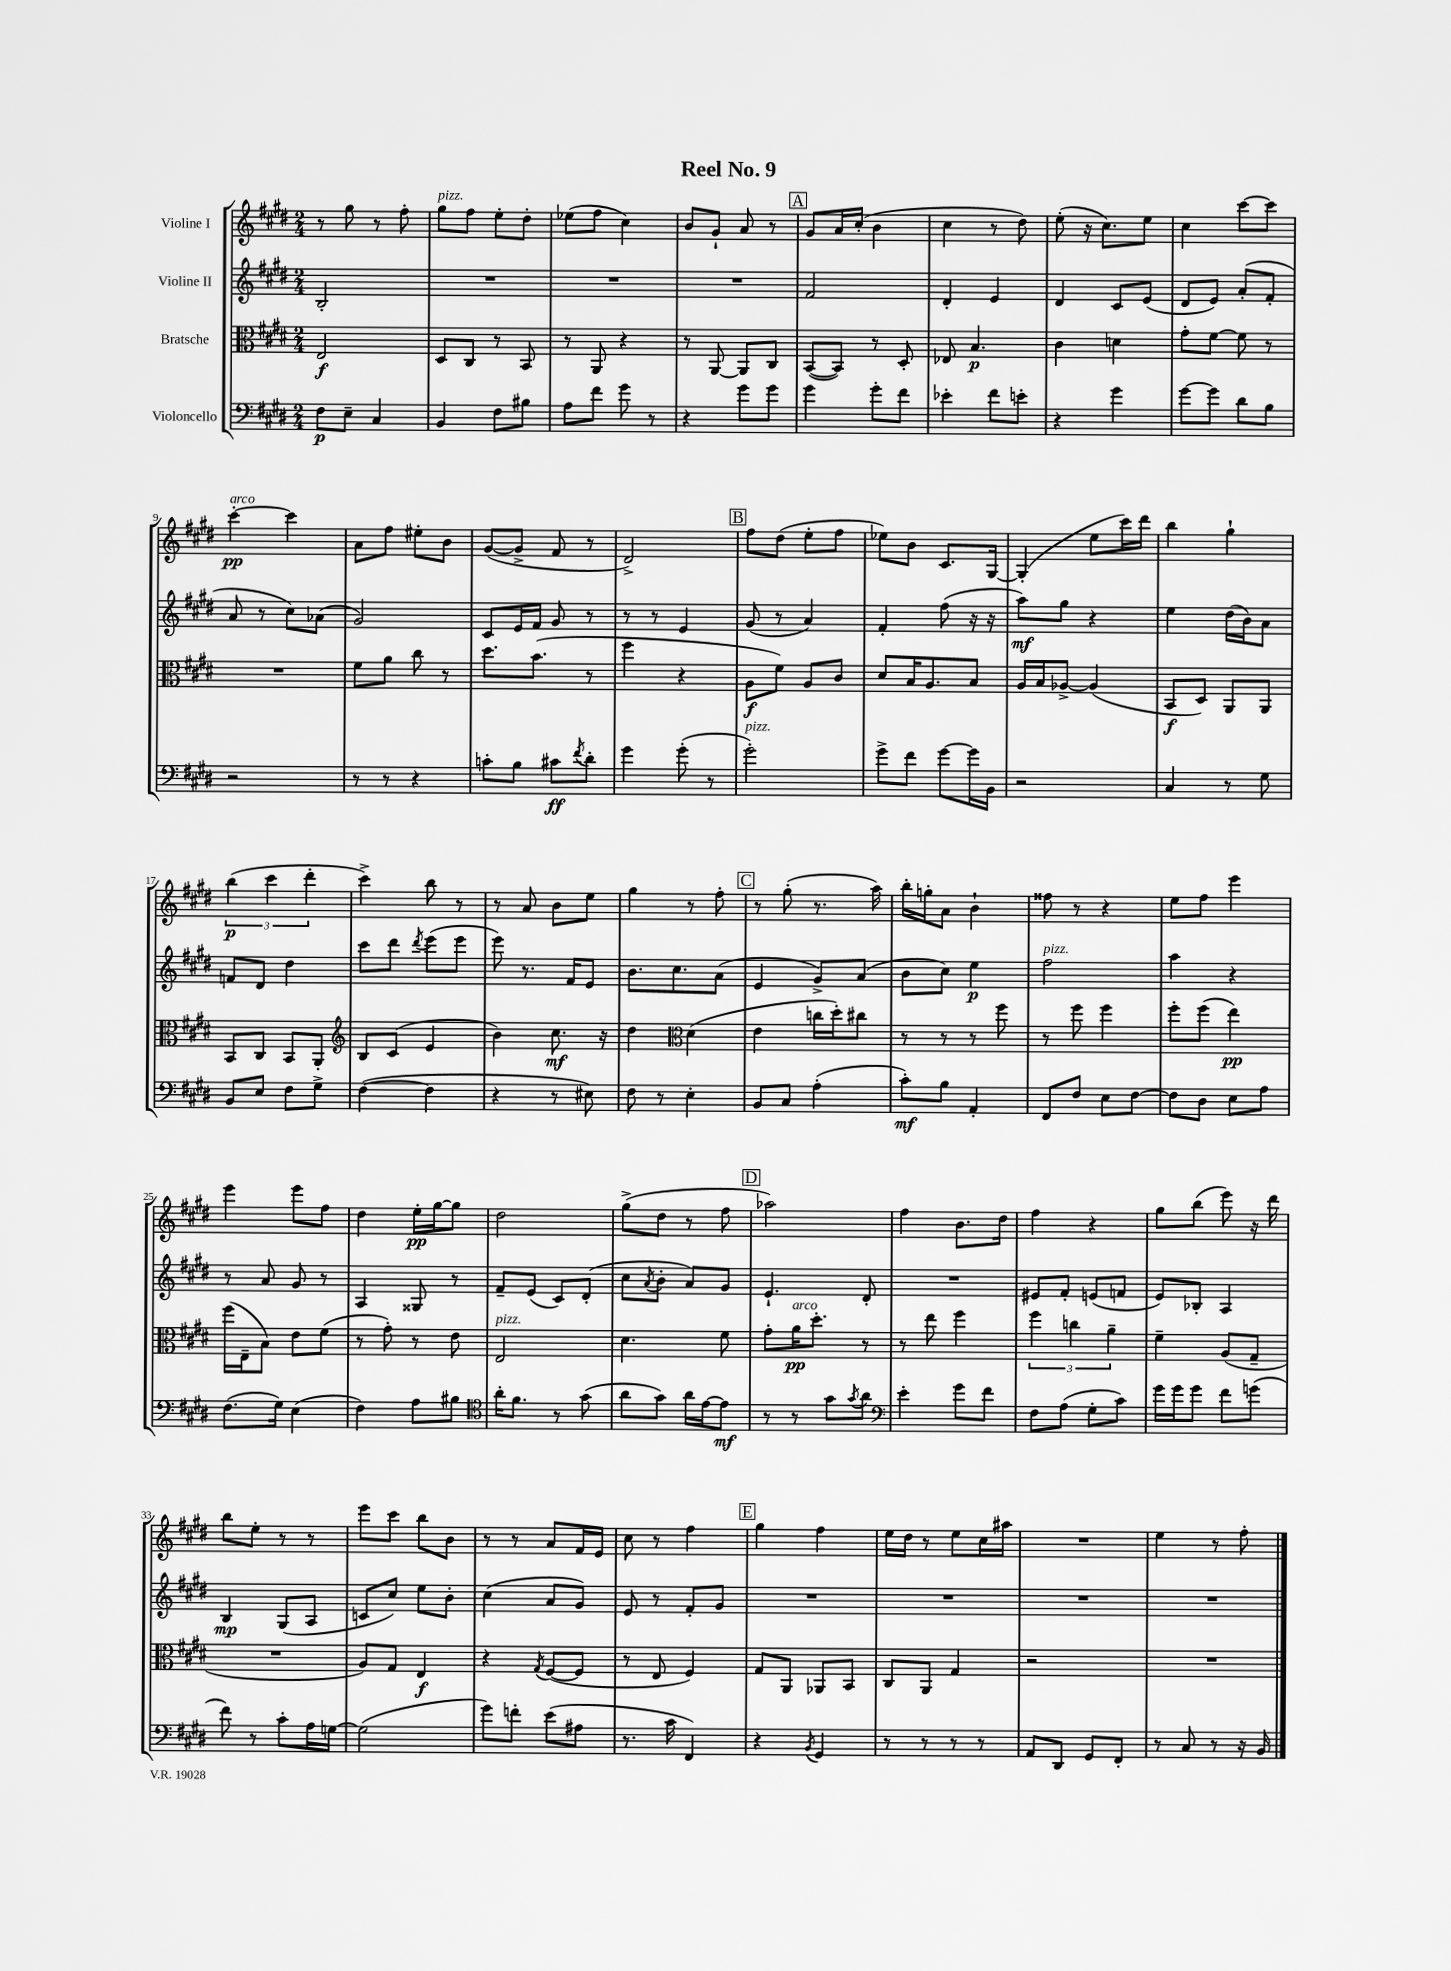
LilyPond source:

\header { title = "Reel No. 9" }
<<
\new StaffGroup <<
\new Staff = "s0" \with { instrumentName = "Violine I" } {
    \clef treble \key e \major \numericTimeSignature \time 2/4
    r8 gis''8 r8 fis''8-. |
    gis''8^\markup { \italic "pizz." } fis''8 e''8-. dis''8-. |
    ees''8( fis''8 cis''4) |
    b'8 gis'8-! a'8 r8 |
    \mark \markup { \box "A" } gis'8 a'16 cis''16-.( b'4 |
    cis''4 r8 dis''8) |
    e''8-.( r16 cis''8.) e''8 |
    cis''4 cis'''8~ cis'''8 |
    cis'''4~-.\pp^\markup { \italic "arco" } cis'''4 |
    a'8 fis''8 eis''8-. b'8 |
    gis'8~( gis'8-> fis'8 r8 |
    dis'2->) |
    \mark \markup { \box "B" } fis''8 dis''8( e''8-. fis''8 |
    ees''8) b'8 cis'8. gis16~ |
    gis4-.( e''8 cis'''16) dis'''16 |
    b''4 gis''4-! |
    \tuplet 3/2 { b''4\p( cis'''4 dis'''4-. } |
    cis'''4->) b''8 r8 |
    r8 a'8 b'8 e''8 |
    gis''4 r8 fis''8-. |
    \mark \markup { \box "C" } r8 gis''8-.( r8. a''16) |
    b''16-. g''16-. a'8 b'4-! |
    fisis''8 r8 r4 |
    e''8 fis''8 e'''4 |
    e'''4 e'''8 fis''8 |
    dis''4 e''16-.\pp gis''16~ gis''8 |
    dis''2 |
    gis''8->( dis''8 r8 fis''8 |
    \mark \markup { \box "D" } aes''2) |
    fis''4 b'8. dis''16 |
    fis''4 r4 |
    gis''8 b''8( e'''8) r16 dis'''16 |
    b''8 e''8-. r8 r8 |
    e'''8 cis'''8 b''8 b'8 |
    r8 r8 a'8 fis'16 e'16 |
    cis''8 r8 fis''4 |
    \mark \markup { \box "E" } gis''4 fis''4 |
    e''16 dis''16 r8 e''8 cis''16 ais''16 |
    R2 |
    e''4 r8 fis''8-. \bar "|." |
}
\new Staff = "s1" \with { instrumentName = "Violine II" } {
    \clef treble \key e \major \numericTimeSignature \time 2/4
    b2-. |
    R2 |
    R2 |
    R2 |
    \mark \markup { \box "A" } fis'2 |
    dis'4-. e'4 |
    dis'4 cis'8 e'8( |
    dis'8 e'8) a'8-.( fis'8-. |
    a'8 r8 cis''8) aes'8( |
    gis'2) |
    cis'8 e'16 fis'16 gis'8 r8 |
    r8 r8 e'4 |
    \mark \markup { \box "B" } gis'8( r8 a'4) |
    fis'4-. fis''8( r16 r16 |
    a''8\mf) gis''8 r4 |
    e''4 dis''16( b'16) a'8 |
    f'8 dis'8 dis''4 |
    cis'''8 dis'''8 \acciaccatura { dis'''8 } e'''8( e'''8 |
    e'''8) r8. fis'16 e'8 |
    b'8. cis''8. a'8( |
    \mark \markup { \box "C" } e'4 gis'8->) a'8( |
    b'8 cis''8) e''4\p |
    fis''2^\markup { \italic "pizz." } |
    a''4 r4 |
    r8 a'8 gis'8 r8 |
    a4 gisis8 r8 |
    fis'8-- e'8( cis'8) dis'8-.( |
    cis''8 \acciaccatura { a'8 } b'8-. a'8) gis'8 |
    \mark \markup { \box "D" } e'4.-! dis'8-. |
    R2 |
    eis'8 fis'8-. e'8( f'8 |
    e'8) bes8-. a4 |
    b4\mp gis8( a8 |
    c'8 cis''8) e''8 b'8-. |
    cis''4( a'8 gis'8) |
    e'8 r8 fis'8-. gis'8 |
    \mark \markup { \box "E" } R2 |
    R2 |
    R2 |
    R2 \bar "|." |
}
\new Staff = "s2" \with { instrumentName = "Bratsche" } {
    \clef alto \key e \major \numericTimeSignature \time 2/4
    e2\f |
    dis8 cis8 r8 b,8 |
    r8 a,8 r4 |
    r8 a,8~ a,8 cis8 |
    \mark \markup { \box "A" } b,8~( b,8) r8 dis8-. |
    ees8 b4.\p |
    cis'4 d'4 |
    gis'8-. fis'8~ fis'8 r8 |
    R2 |
    fis'8 a'8 cis''8 r8 |
    dis''8. b'8.( r8 |
    fis''4 r4 |
    \mark \markup { \box "B" } a8\f fis'8) a8 cis'8 |
    dis'8 b16 a8. b8 |
    a16 b16 aes8~-> aes4( |
    b,8\f dis8) a,8 a,8 |
    b,8 cis8 b,8 a,8-. |
    \clef treble b8 cis'8( e'4 |
    b'4) cis''8.\mf r16 |
    dis''4 \clef alto dis'4( |
    \mark \markup { \box "C" } e'4 c''16 dis''16-.) cis''8 |
    r8 r8 r8 fis''8 |
    r8 fis''8 fis''4 |
    fis''8-. fis''8( e''4\pp) |
    fis''16( e16-- b8) e'8 fis'8( |
    r8 gis'8-.) r8 e'8 |
    e2^\markup { \italic "pizz." } |
    dis'4. fis'8 |
    \mark \markup { \box "D" } gis'8-. a'16\pp^\markup { \italic "arco" } dis''8.-. r8 |
    r8 e''8 fis''4 |
    \tuplet 3/2 { fis''4 c''4 a'4-- } |
    fis'4-- a8( gis8-- |
    R2 |
    a8) gis8 e4\f |
    r4 \acciaccatura { gis8 } fis8~( fis8 |
    r8 e8 fis4) |
    \mark \markup { \box "E" } gis8 a,8 aes,8 b,8 |
    cis8 a,8 gis4 |
    r2 |
    R2 \bar "|." |
}
\new Staff = "s3" \with { instrumentName = "Violoncello" } {
    \clef bass \key e \major \numericTimeSignature \time 2/4
    fis8\p e8-- cis4 |
    b,4 fis8 bis8 |
    a8 fis'8 gis'8 r8 |
    r4 gis'8 gis'8 |
    \mark \markup { \box "A" } gis'4 gis'8-. fis'8 |
    ees'4-. fis'8 e'8-. |
    r4 gis'4 |
    gis'8~ gis'8 dis'8 b8 |
    r2 |
    r8 r8 r4 |
    c'8-. b8 cis'8\ff \acciaccatura { fis'8 } dis'8-. |
    gis'4 gis'8-.( r8 |
    \mark \markup { \box "B" } gis'2-.^\markup { \italic "pizz." }) |
    gis'8-> fis'8 gis'8~ gis'16 b,16 |
    r2 |
    cis4 r8 gis8 |
    b,8 e8 fis8 gis8-> |
    fis4~( fis4 |
    r4 r8 eis8) |
    fis8 r8 e4-. |
    \mark \markup { \box "C" } b,8 cis8 a4-.( |
    cis'8-.\mf) b8 a,4-. |
    fis,8 fis8 e8 fis8~ |
    fis8 dis8 e8 a8 |
    fis8.( gis16) e4( |
    fis4) a8 bis8 |
    \clef tenor a'16-. fis'8. r8 gis'8( |
    a'8 gis'8) a'16 e'16~ e'8\mf |
    \mark \markup { \box "D" } r8 r8 gis'8 \acciaccatura { gis'8 } a'8 |
    \clef bass e'4-. gis'8 fis'8 |
    fis8 a8( gis8-. cis'8) |
    gis'16 gis'16 gis'8 fis'8 g'8( |
    fis'8) r8 cis'8-. a16 g16~ |
    g2( |
    gis'8) f'8-. e'8( ais8 |
    r8. cis'16 fis,4) |
    \mark \markup { \box "E" } r4 \acciaccatura { b,8 } gis,4 |
    r8 r8 r8 r8 |
    a,8 dis,8 gis,8 fis,8-. |
    r8 cis8 r8 r16 b,16 \bar "|." |
}
>>
>>
